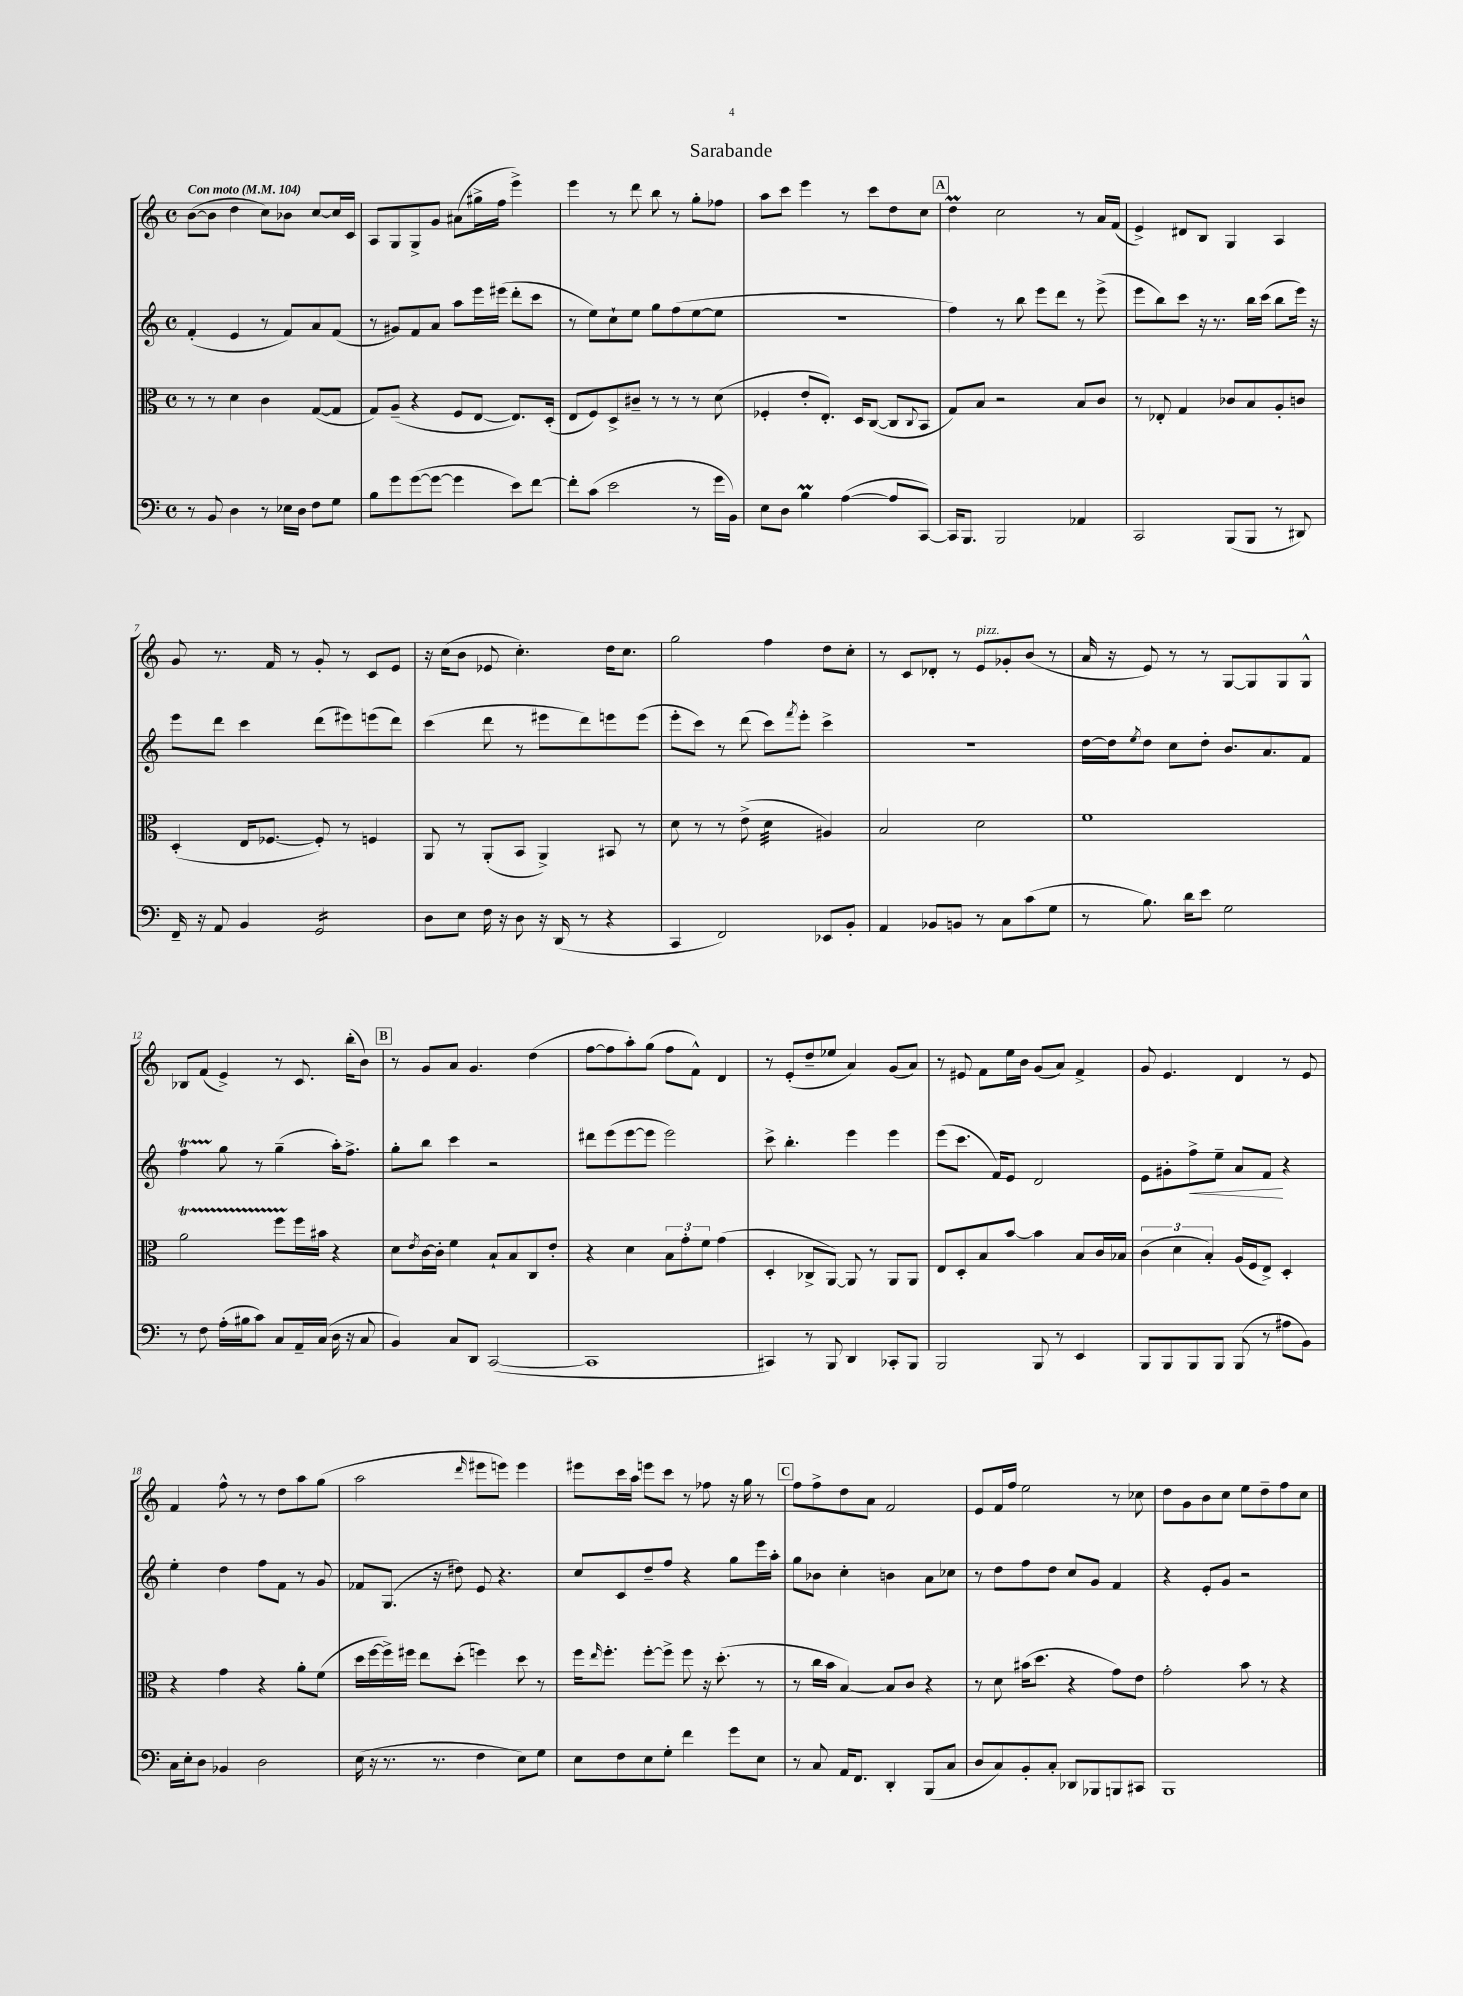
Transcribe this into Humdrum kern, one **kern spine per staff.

**kern	**kern	**kern	**kern
*staff4	*staff3	*staff2	*staff1
*clefF4	*clefC3	*clefG2	*clefG2
*k[]	*k[]	*k[]	*k[]
*M4/4	*M4/4	*M4/4	*M4/4
*met(c)	*met(c)	*met(c)	*met(c)
*MM104	*MM104	*MM104	*MM104
8r	8r	(4f'/	([8b\L
8BB/	8r	.	8b\]J
4D\	4d\	4e/	4dd\
8r	4c\	8r	8cc\L)
16E-\LL	.	8f/L)	8b-\J
16D\JJ	.	.	.
8F\L	([8G/L	8a/	[8cc/L
8G\J	8G/]J	(8f/J	16cc/]L
.	.	.	16c/JJ
=	=	=	=
8B\L	8G/L)	8r	8A/L
8g\	(8A~/J	8g#/L)	8G/
([8g\	4r	8f/	8G^/
8g\_J	.	8a/J	8g/J
4g\]	8F/L	8aa\L	(8a#\L
.	[8E/J	16eee\L	16gg#^\L
.	.	(16eee#\JJ	16ff\JJ
8e\L)	8.E/]L)	8ddd'\L	4eee^\)
[8f\J	.	8ccc\J	.
.	(16D'/Jk	.	.
=	=	=	=
8f'\]L	8E/L	8r	4eee\
(8c\J	8F/)	8ee\L)	.
2e\	8D^/	8cc`\	8r
.	8c#~/J	8ee\J	8ddd\
.	8r	8gg\L	8bb\
.	8r	(8ff\	8r
8r	8r	[8ee\	8gg'\L
16g\LL	(8d\	8ee\]J	8ff-\J
16BB\JJ)	.	.	.
=	=	=	=
8E\L	4F-'/	1r	8aa\L
8D\J	.	.	8ccc\J
4B\	8e'/L	.	4eee\
.	8.E'/J)	.	.
([4A\	.	.	8r
.	16D/LK	.	.
.	([8C/J	.	8ccc\L
8A/]L	8C/]L	.	8dd\
.	8qqC/	.	.
[8CC/J)	8BB/J	.	8cc\J
=	=	=	=
16CC/]LK	8G/L)	4ff\)	4dd\
8.BBB/J	.	.	.
.	8B/J	.	.
2BBB/	2r	8r	2cc\
.	.	8bb\	.
.	.	8eee\L	.
.	.	8ddd\J	.
4AA-/	8B/L	8r	8r
.	8c/J	(8eee^\	16a/LL
.	.	.	(16f/JJ
=	=	=	=
2CC/	8r	8eee\L	4e^/)
.	8E-'/	8bb\)	.
.	4G/	8ccc\J	8d#/L
.	.	16r	8B/J
.	.	8.r	.
(8BBB/L	8c-/L	.	4G/
8BBB/J	8B/	16bb\LL	.
.	.	(16ccc\JJ	.
8r	8A'/	8bb\L	4A/
8DD#/)	8c/J	16eee\Jk)	.
.	.	16r	.
=	=	=	=
16FF~/	(4D'/	8eee\L	8g/
16r	.	.	.
8AA/	.	8ddd\J	8.r
4BB/	16E/LK	4ccc\	.
.	[8.F-/J	.	16f/
.	.	.	8r
2GG/	8F-'/])	(8ddd\L	8g'/
.	8r	8eee#\)	8r
.	4F/	(8eee\	8c/L
.	.	8ddd\J)	8e/J
=	=	=	=
8D\L	8AA/	(4ccc\	16r
.	.	.	(16cc\LK
8E\J	8r	.	8b\J
16F\	(8AA'/L	8ddd\	8e-/
16r	.	.	.
8D\	8BB/J	8r	4.cc'\)
16r	4AA^/)	8eee#\L	.
(16DD/	.	.	.
8r	.	8ddd\)	.
4r	8BB#/	8eee\	16dd\LK
.	.	.	8.cc\J
.	8r	(8eee\J	.
=	=	=	=
4CC/	8d\	8eee'\L	2gg\
.	8r	8ccc\J)	.
2FF/)	8r	8r	.
.	(8e^\	(8ddd\	.
.	4d\	8ccc\L)	4ff\
.	.	8qfff/	.
.	.	8eee'\J	.
8EE-/L	4A#/)	4ccc^\	8dd\L
8BB'/J	.	.	8cc'\J
=	=	=	=
4AA/	2B/	1r	8r
.	.	.	8c/L
8BB-/L	.	.	8d-'/J
8BB/J	.	.	8r
8r	2d\	.	8e/L
8C\L	.	.	8g-'/
(8c\	.	.	(8b/J
8G\J	.	.	8r
=	=	=	=
8r	1f	[16dd\LL	16a/
.	.	16dd\]J	16r
.	.	8qee/	.
8.B\)	.	8dd\J	8e/)
.	.	8cc\L	8r
16d\LK	.	.	.
8e\J	.	8dd'\J	8r
2G\	.	8.b/L	[8G/L
.	.	.	8G/]
.	.	8.a/	.
.	.	.	8G/
.	.	8f/J	8G^^/J
=	=	=	=
8r	2a\	4ff\	8B-/L
8F\	.	.	(8f/J
(16A'\LL	.	8gg\	4e^/)
16B#\J	.	.	.
8c\J)	.	8r	.
8C/L	8ff\L	(4gg~\	8r
16AA~/L	16ff\L	.	8.c/
(16C/JJ	16b#\JJ	.	.
16D\	4r	16aa'\LK)	.
16r	.	8.ff^\J	(16bb'\LK
8C/	.	.	8b\J)
=	=	=	=
4BB/)	8d\L	8gg'\L	8r
.	8qe/	.	.
.	[16c\L	8bb\J	8g/L
.	16c'\]JJ	.	.
8C/L	4f\	4ccc\	8a/J
8DD/J	.	.	4.g/
([2CC/	8B`/L	2r	.
.	8B/	.	.
.	8C/	.	(4dd\
.	8e'/J	.	.
=	=	=	=
1CC]	4r	8ddd#\L	[8ff\L
.	.	(8eee\	8ff\]
.	4d\	[8eee\	8aa'\)
.	.	8eee\]J	(8gg\J
.	12B\L	2eee\)	8ff\L
.	12g'\	.	.
.	.	.	8f^^\J)
.	12f\J	.	.
.	(4g\	.	4d/
=	=	=	=
4CC#/)	4D'/	8ccc^\	8r
.	.	4.bb'\	(8e'/L
8r	8C-^/L	.	8dd~/
8BBB/	[8AA/J)	.	8ee-/J
4DD/	8AA/]	4eee\	4a/)
.	8r	.	.
8CC-'/L	8AA/L	4eee\	(8g/L
8BBB/J	8AA/J	.	8a/J)
=	=	=	=
2BBB/	8E/L	(8eee\L	8r
.	8D'/	8.ccc\J	8e#/
.	8B/	.	8f\L
.	.	16f/LK)	.
.	[8b/J	8e/J	16ee\L
.	.	.	16b\JJ
8BBB/	4b\]	2d/	(8g/L
8r	.	.	8a/J)
4EE/	8B/L	.	4f^/
.	16c/L	.	.
.	16B-/JJ	.	.
=	=	=	=
8BBB/L	(6c\	8e\L	8g/
8BBB/	.	8g#'\	4.e/
.	6d\	.	.
8BBB/	.	8ff^\	.
.	6B'/)	.	.
8BBB/J	.	8ee~\J	.
(8BBB/	(16A/LL	8a/L	4d/
.	16F/J	.	.
8r	8E^/J)	8f/J	.
8A#\L	4D'/	4r	8r
8BB\J)	.	.	8e/
=	=	=	=
16C\LL	4r	4ee'\	4f/
16E'\J	.	.	.
8D\J	.	.	.
4BB-/	4g\	4dd\	8ff^^\
.	.	.	8r
2D\	4r	8ff\L	8r
.	.	8f\J	8dd\L
.	8a'\L	8r	8aa\
.	(8f\J	8g/	(8gg\J
=	=	=	=
(16E\	16dd\LL	8f-/L	2aa\
16r	[16ff\	.	.
8.r	16ff^\])	(8.G/J	.
.	16ff#\JJ	.	.
.	8ee\L	.	.
8.r	.	16r	.
.	(8dd'\J	8dd#\)	.
.	.	.	16qqddd/
4F\	4ff\)	8e/	8eee#\L
.	.	4.r	8eee\J)
8E\L)	8dd\	.	4eee\
8G\J	8r	.	.
=	=	=	=
8E\L	16ff\LK	8cc/L	8eee#\L
.	16qqee/	.	.
.	8.ff'\J	.	.
8F\	.	8c/	16ccc\L
.	.	.	16aa\JJ
8E\	[8ff'\L	8dd~/	8eee\L
8G'\J	8ff^\]J	8ff/J	8ccc\J
4f\	8ff\	4r	8r
.	16r	.	8ff-\
.	(8.dd'\	.	.
8g\L	.	8gg\L	16r
.	.	.	16gg\
8E\J	8r	16eee\L	8r
.	.	16aa'\JJ	.
=	=	=	=
8r	8r	8gg\L	8ff\L
8C/	16cc\LL	8b-\J	8ff^\
.	16b\JJ	.	.
16AA/LK	[4B/)	4cc'\	8dd\
8.FF/J	.	.	.
.	.	.	8a\J
4DD'/	8B/]L	4b\	2f/
.	8c/J	.	.
(8BBB/L	4r	8a\L	.
8C/J	.	8cc-\J	.
=	=	=	=
8D/L	8r	8r	8e/L
8C/)	8d\	8dd\L	16f/L
.	.	.	16ff/JJ
8BB'/	(16b#\LK	8ff\	2ee\
.	8.dd\J	.	.
8C'/J	.	8dd\J	.
8DD-/L	4r	8cc/L	.
8BBB-/	.	8g/J	.
8BBB/	8g\L)	4f/	8r
8CC#/J	8e\J	.	8cc-\
=	=	=	=
1BBB	2g'\	4r	8dd\L
.	.	.	8g\
.	.	8e'/L	8b\
.	.	8g/J	8cc\J
.	8b\	2r	8ee\L
.	8r	.	8dd~\
.	4r	.	8ff\
.	.	.	8cc\J
==	==	==	==
*-	*-	*-	*-
